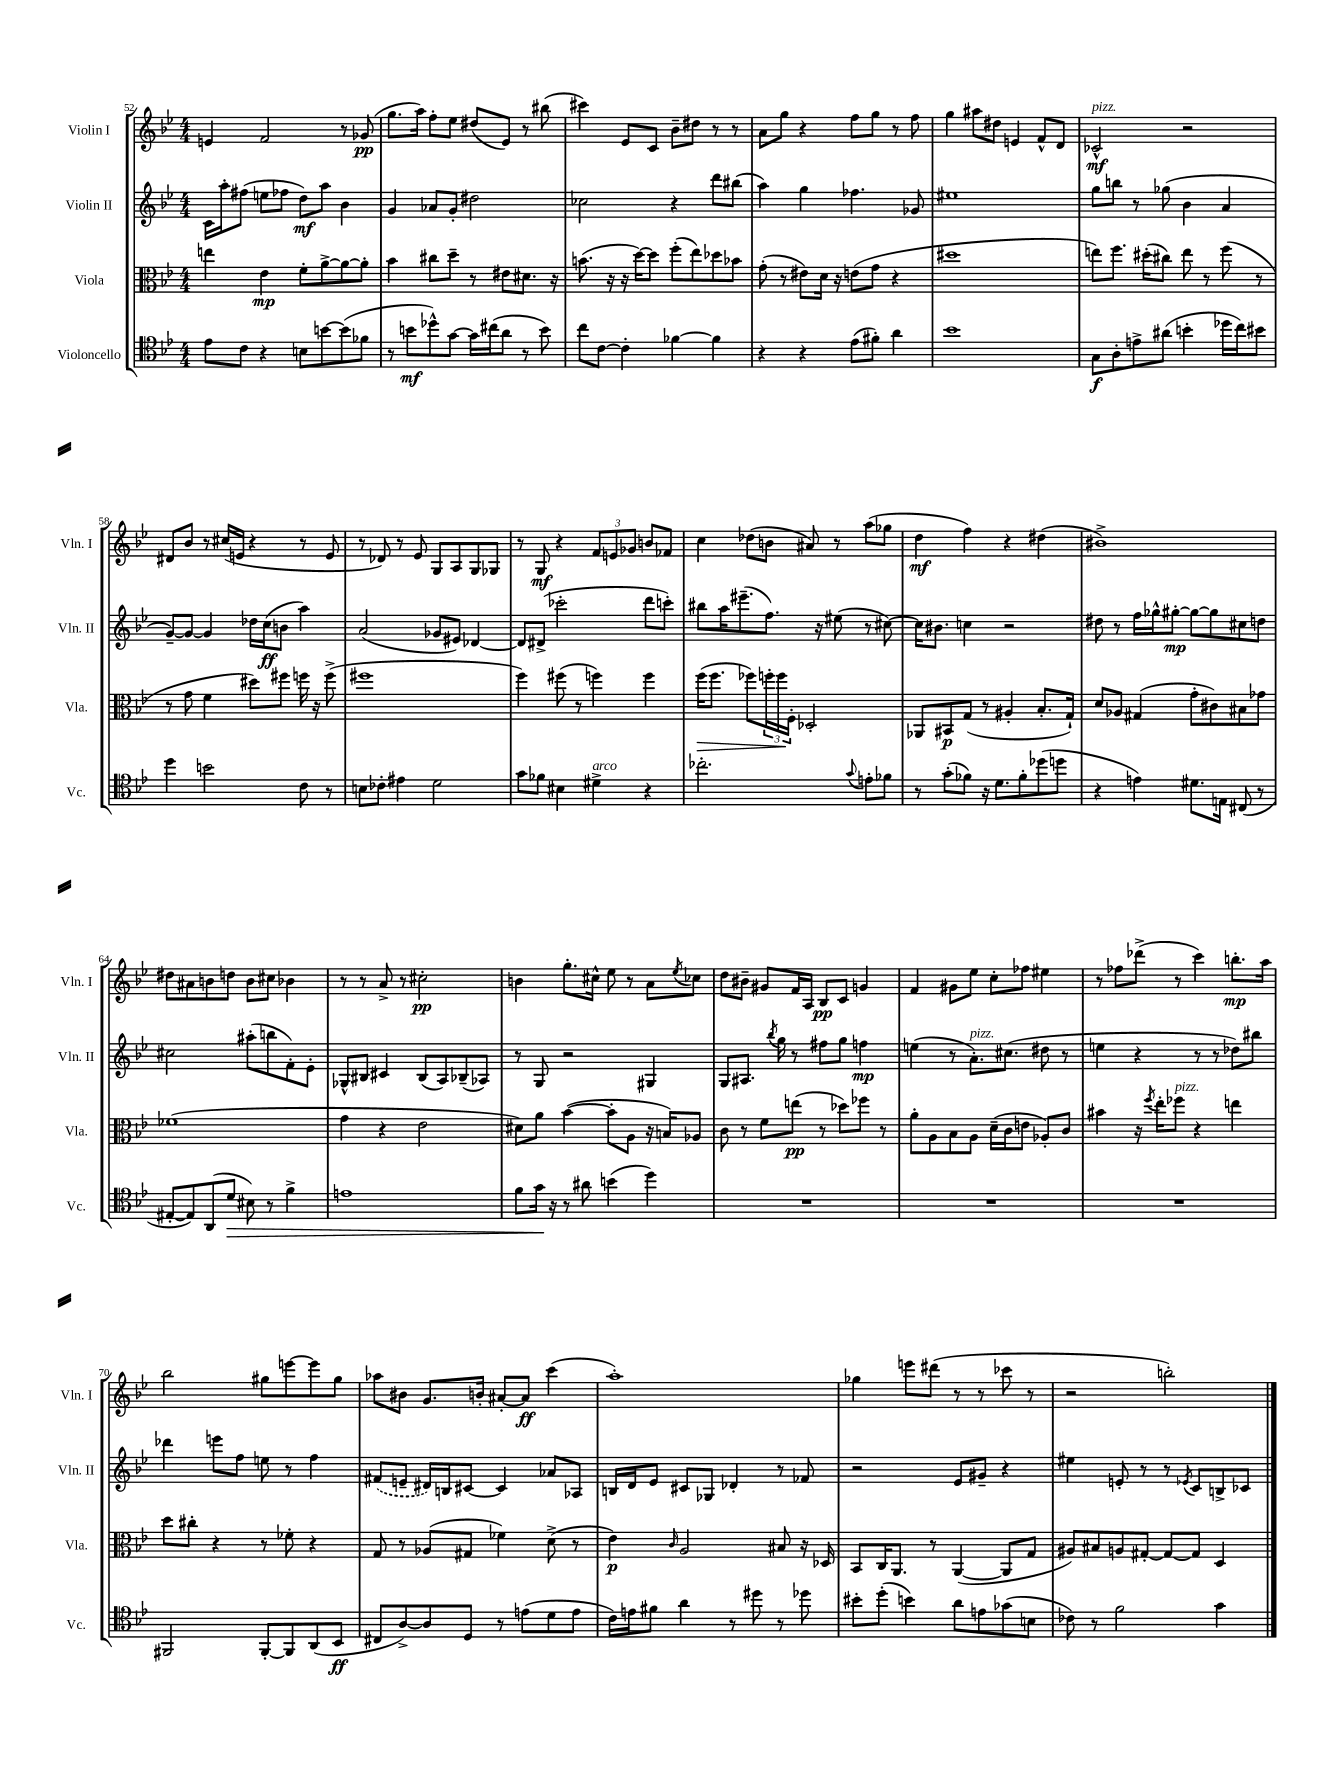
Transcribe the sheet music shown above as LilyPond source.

<<
\new StaffGroup <<
\new Staff = "s0" \with { instrumentName = "Violin I" shortInstrumentName = "Vln. I" } {
    \clef treble \key bes \major \numericTimeSignature \time 4/4
    e'4 f'2 r8 ges'8\pp( |
    g''8. a''16) f''8-. ees''8 dis''8( ees'8) r8 bis''8( |
    cis'''4) ees'8 c'8 bes'8-- dis''8 r8 r8 |
    a'8 g''8 r4 f''8 g''8 r8 f''8 |
    g''4 ais''8 dis''8 e'4 f'8-^ d'8 |
    ces'2-^\mf^\markup { \italic "pizz." } r2 |
    dis'8 bes'8 r8 cis''16( e'16 r4 r8 e'8 |
    r8 des'8) r8 ees'8 g8 a8 g8 ges8 |
    r8 g8\mf r4 \tuplet 3/2 { f'8 e'8 ges'8 } b'8 fes'8 |
    c''4 des''8( b'8 ais'8) r8 a''8( ges''8 |
    d''4\mf f''4) r4 dis''4( |
    bis'1->) |
    dis''8 ais'8 b'8 d''8 b'8 cis''8 bes'4 |
    r8 r8 a'8-> r8 cis''2-.\pp |
    b'4 g''8.-. cis''16-^ ees''8 r8 a'8 \acciaccatura { ees''8 } ces''8 |
    d''8 bis'8-- gis'8 f'16 a16 bes8\pp c'8 g'4 |
    f'4 gis'8 ees''8 c''8-. fes''8 eis''4 |
    r8 fes''8 des'''8->( r8 c'''4) b''8.-.\mp a''16 |
    bes''2 gis''8 e'''8~ e'''8 gis''8 |
    aes''8 bis'8 g'8. b'16-. ais'8~-. ais'8\ff c'''4( |
    a''1-.) |
    ges''4 e'''8 dis'''8( r8 r8 ces'''8 r8 |
    r2 b''2-.) \bar "|." |
}
\new Staff = "s1" \with { instrumentName = "Violin II" shortInstrumentName = "Vln. II" } {
    \clef treble \key bes \major \numericTimeSignature \time 4/4
    c'16 a''16-. fis''8( e''8 fes''8 d''8\mf) a''8 bes'4 |
    g'4 aes'8 g'8-. dis''2 |
    ces''2 r4 d'''8 bis''8( |
    a''4) g''4 fes''4. ges'8 |
    eis''1 |
    g''8 b''8 r8 ges''8( bes'4 a'4 |
    g'8~--) g'8~ g'4 des''16 c''16\ff( b'8 a''4) |
    a'2( ges'8 eis'8) des'4~ |
    des'8 dis'8->( ces'''2-. d'''8 c'''8-.) |
    bis''8 a''16 eis'''8.--( f''8.) r16 eis''8( r8 cis''8~) |
    cis''16 bis'8. c''4 r2 |
    dis''8 r8 f''16 ges''16-^ gis''8~-.\mp gis''8~ gis''8 cis''8 d''8 |
    cis''2 ais''8-.( b''8 f'8-.) ees'8-. |
    ges8-^ bis8 cis'4 bis8( a8) bes8--( aes8) |
    r8 g8 r2 gis4 |
    g8 ais8. \acciaccatura { bes''8 } g''16 r8 fis''8 g''8 f''4\mp |
    e''4( r8 a'8.-.^\markup { \italic "pizz." }) cis''8.( dis''8 r8 |
    e''4 r4 r8 r8 des''8) bis''8 |
    des'''4 e'''8 f''8 e''8 r8 f''4 |
    \once \slurDashed fis'8( e'8-- dis'16) b16 cis'8~ cis'4 aes'8 aes8 |
    b16 d'16 ees'8 cis'8 ges8 des'4-. r8 fes'8 |
    r2 ees'8 gis'8-- r4 |
    eis''4 e'8-. r8 r8 \acciaccatura { ees'8 } c'8 b8-> ces'8 \bar "|." |
}
\new Staff = "s2" \with { instrumentName = "Viola" shortInstrumentName = "Vla." } {
    \clef alto \key bes \major \numericTimeSignature \time 4/4
    e''4 ees'4\mp f'8-. a'8~-> a'8~ a'8-. |
    bes'4 cis''8 d''8-- r8 eis'8 dis'8. r16 |
    b'8.( r16 r16 d''16~) d''8 f''8-.( ees''8) des''8 bes'8 |
    g'8-.( r8 eis'8) d'16 r16 e'8( g'8 r4 |
    dis''1 |
    e''8) f''8. dis''16-.( cis''8) e''8 r8 f''8( r8 |
    r8 g'8 f'4 dis''8) fis''8 f''16 r16 f''8->( |
    fis''1 |
    f''4) fis''8( r8 f''4) f''4 |
    f''16\>( f''8. fes''8) \tuplet 3/2 { f''16-. f''16\! f16-. } des2-. |
    aes,8 bis,8\p g8( r8 ais4-. bes8.-. g16-!) |
    d'8 aes8 gis4( g'8-. cis'8) bis8 ges'8 |
    fes'1( |
    g'4 r4 ees'2 |
    dis'8) a'8 bes'4~( bes'8-. a8 r16 b16) aes8 |
    c'8 r8 f'8 e''8\pp( r8 des''8) fes''8 r8 |
    a'8-. a8 bes8 a8 d'16--( c'16 e'8 aes8-.) c'8 |
    bis'4 r16 \acciaccatura { f''8 } ees''16-. fes''8^\markup { \italic "pizz." } r4 e''4 |
    d''8 cis''8-. r4 r8 fes'8-. r4 |
    g8 r8 aes8( gis8 fes'4) d'8->( r8 |
    ees'4\p) \grace { c'16 } a2 bis8 r16 des16 |
    bes,8 c16 a,8. r8 a,4~( a,8 g8 |
    ais8) bis8 a8 gis8~-. gis8~ gis8 d4 \bar "|." |
}
\new Staff = "s3" \with { instrumentName = "Violoncello" shortInstrumentName = "Vc." } {
    \clef tenor \key bes \major \numericTimeSignature \time 4/4
    ees'8 c'8 r4 b8 b'8~ b'8( fes'8 |
    r8 b'8\mf des''8-^) g'8~ g'16 cis''16( a'8 r8 b'8) |
    c''8 c'8~ c'4-. fes'4~ fes'4 |
    r4 r4 ees'8( fis'8-.) a'4 |
    bes'1 |
    g8\f a8-. e'8-> ais'8( b'4-. des''16 c''16) bis'8 |
    d''4 b'2 c'8 r8 |
    b8 ces'8-. eis'4 d'2 |
    g'8 fes'8 bis4 dis'4->^\markup { \italic "arco" } r4 |
    ces''2.-. \appoggiatura { g'8 } e'8-. fes'8 |
    r8 g'8-.( fes'8) r16 d'8. fes'8-. des''8( d''8 |
    r4 e'4) dis'8. e16 cis8( r8 |
    eis8~-. eis8) a,8( d'8\> bis8) r8 f'4-> |
    e'1 |
    f'8 g'16\! r16 r8 ais'8 b'4( d''4) |
    R1 |
    R1 |
    R1 |
    fis,2 fis,8~-. fis,8 a,8( bes,8\ff |
    cis8 a8~->) a8 d8 r8 e'8( d'8 e'8 |
    c'16) e'16 fis'8 a'4 r8 dis''8 r8 des''8 |
    bis'8-. d''8-.( b'4) a'8 e'8 ges'8( b8 |
    ces'8) r8 f'2 g'4 \bar "|." |
}
>>
>>
\layout { \context { \Score currentBarNumber = #52 } }
